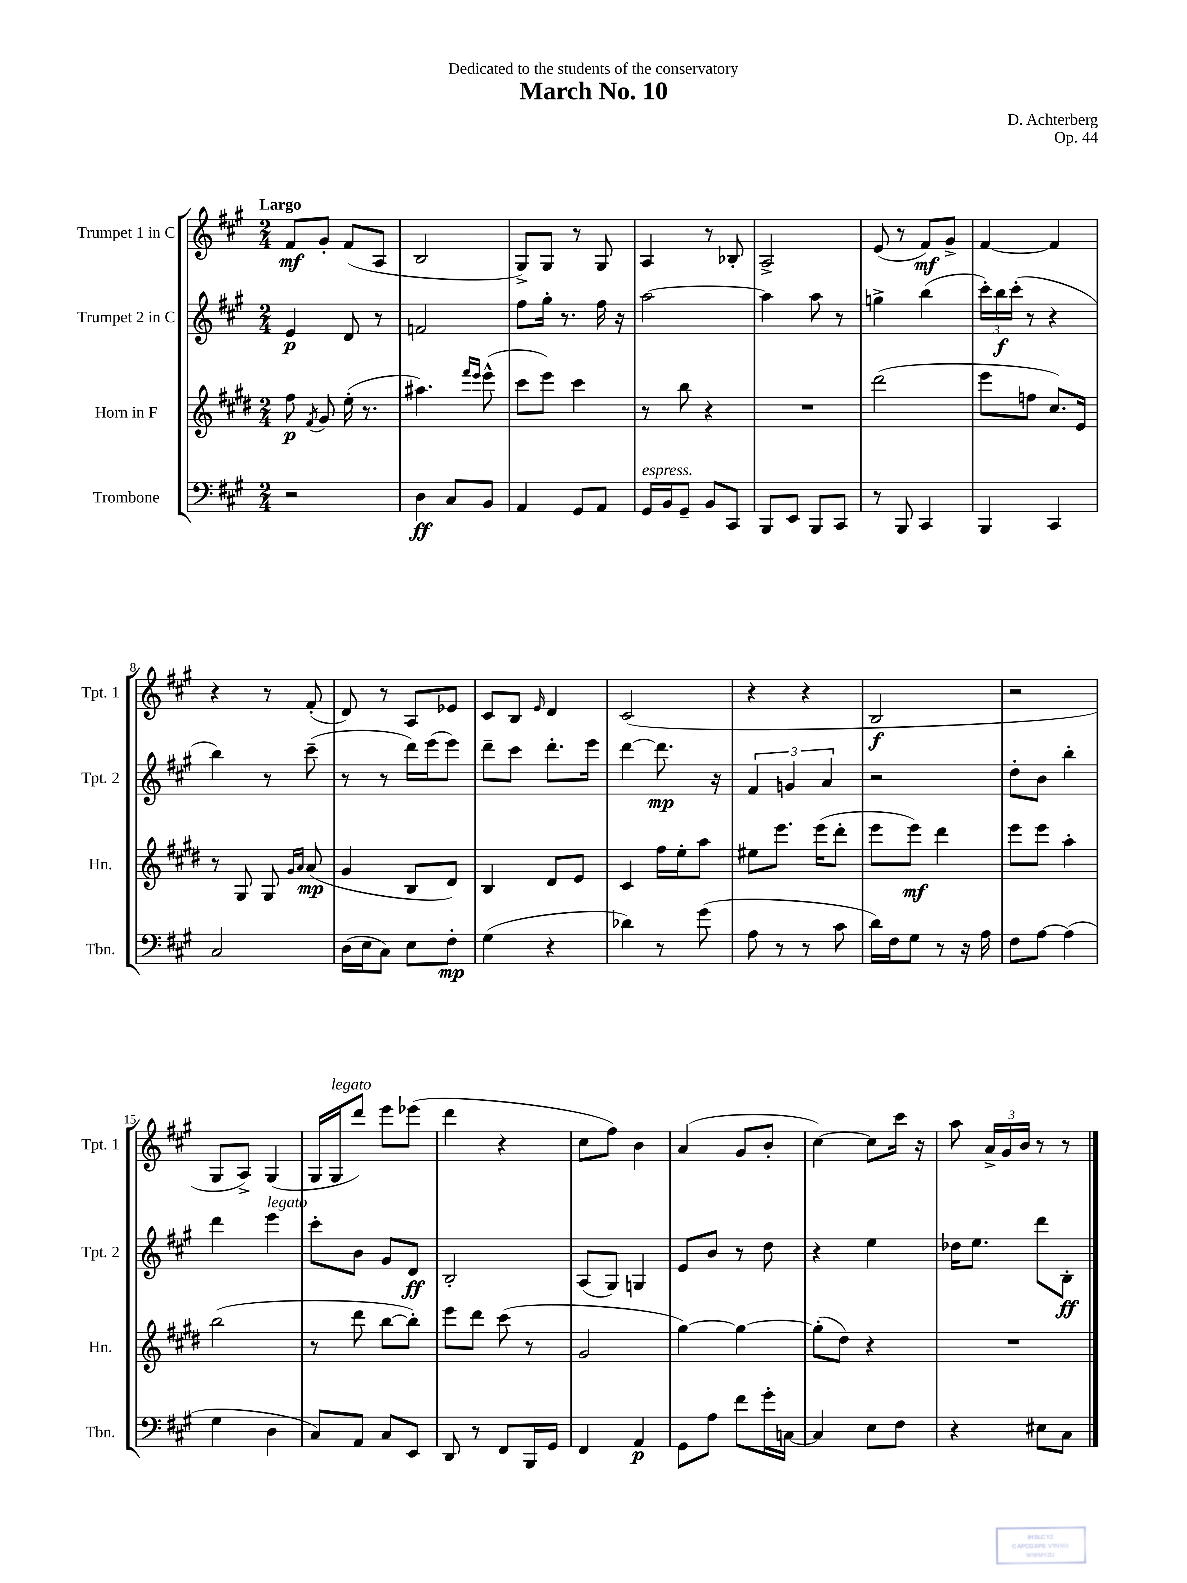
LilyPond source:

\header { title = "March No. 10" composer = "D. Achterberg" dedication = "Dedicated to the students of the conservatory" opus = "Op. 44" }
<<
\new StaffGroup <<
\new Staff = "s0" \with { instrumentName = "Trumpet 1 in C" shortInstrumentName = "Tpt. 1" } {
    \clef treble \key a \major \numericTimeSignature \time 2/4 \tempo "Largo"
    \autoBeamOff fis'8[\mf gis'8]-. fis'8[( a8] |
    b2 |
    gis8[->) gis8] r8 gis8 |
    a4 r8 bes8-. |
    a2-> |
    e'8( r8 fis'8[\mf) gis'8]-> |
    fis'4~ fis'4 |
    r4 r8 fis'8-.( |
    d'8) r8 a8[ ees'8] |
    cis'8[ b8] \grace { e'16 } d'4 |
    cis'2( |
    r4 r4 |
    b2\f |
    r2 |
    gis8[ a8]->) gis4( |
    gis16[ gis16^\markup { \italic "legato" } d'''8]) e'''8[ ees'''8]( |
    d'''4 r4 |
    cis''8[ fis''8]) b'4 |
    a'4( gis'8[ b'8]-. |
    cis''4~) cis''8[ cis'''16] r16 |
    a''8 \tuplet 3/2 { a'16[-> gis'16 b'16] } r8 r8 \bar "|." |
}
\new Staff = "s1" \with { instrumentName = "Trumpet 2 in C" shortInstrumentName = "Tpt. 2" } {
    \clef treble \key a \major \numericTimeSignature \time 2/4
    \autoBeamOff e'4\p d'8 r8 |
    f'2 |
    fis''8[ gis''16]-. r8. fis''16 r16 |
    a''2~ |
    a''4 a''8 r8 |
    g''4-> b''4( |
    \tuplet 3/2 { cis'''16[-.) b''16\f cis'''16]-.( } r8 r4 |
    b''4) r8 cis'''8--( |
    r8 r8 d'''16[) e'''16( e'''8]) |
    d'''8[-- cis'''8] d'''8.[-. e'''16] |
    d'''4~ d'''8.\mp r16 |
    \tuplet 3/2 { fis'4 g'4 a'4 } |
    r2 |
    d''8[-. b'8] b''4-. |
    d'''4 e'''4^\markup { \italic "legato" } |
    cis'''8[-. b'8] gis'8[ d'8]\ff |
    b2-. |
    a8[( gis8]) g4 |
    e'8[ b'8] r8 d''8 |
    r4 e''4 |
    des''16[ e''8.] d'''8[ b8]-.\ff \bar "|." |
}
\new Staff = "s2" \with { instrumentName = "Horn in F" shortInstrumentName = "Hn." } {
    \clef treble \key e \major \numericTimeSignature \time 2/4
    \autoBeamOff fis''8\p \acciaccatura { fis'8 } gis'8 e''16-.( r8. |
    ais''4.) \grace { fis'''16[ e'''16] } e'''8-^( |
    cis'''8[ e'''8]) cis'''4 |
    r8 b''8 r4 |
    R2 |
    dis'''2( |
    e'''8[ f''8] cis''8.[) e'16] |
    r8 gis8 gis8 \grace { gis'16[ a'16] } a'8\mp( |
    gis'4 b8[ dis'8]) |
    b4 dis'8[ e'8] |
    cis'4 fis''16[ e''16-. a''8] |
    eis''8[ e'''8.] e'''16[( dis'''8]-. |
    e'''8[ e'''8]\mf) dis'''4 |
    e'''8[ e'''8] a''4-. |
    b''2( |
    r8 dis'''8 b''8[~ b''8]-.) |
    e'''8[ dis'''8] cis'''8( r8 |
    gis'2 |
    gis''4~) gis''4~ |
    gis''8[-.( dis''8]) r4 |
    R2 \bar "|." |
}
\new Staff = "s3" \with { instrumentName = "Trombone" shortInstrumentName = "Tbn." } {
    \clef bass \key a \major \numericTimeSignature \time 2/4
    \autoBeamOff r2 |
    d4\ff cis8[ b,8] |
    a,4 gis,8[ a,8] |
    gis,16[^\markup { \italic "espress." } b,16 gis,8]-- b,8[ cis,8] |
    b,,8[ e,8] b,,8[ cis,8] |
    r8 b,,8 cis,4 |
    b,,4 cis,4 |
    cis2 |
    d16[( e16 cis8]) e8[ fis8]-.\mp |
    gis4( r4 |
    des'4) r8 gis'8( |
    a8 r8 r8 cis'8 |
    d'16[) fis16 gis8] r8 r16 a16 |
    fis8[ a8]~ a4( |
    gis4 d4 |
    cis8[) a,8] cis8[ e,8] |
    d,8 r8 fis,8[ b,,16 gis,16] |
    fis,4 a,4\p |
    gis,8[ a8] fis'8[ gis'16-. c16]~ |
    c4 e8[ fis8] |
    r4 eis8[ cis8] \bar "|." |
}
>>
>>
